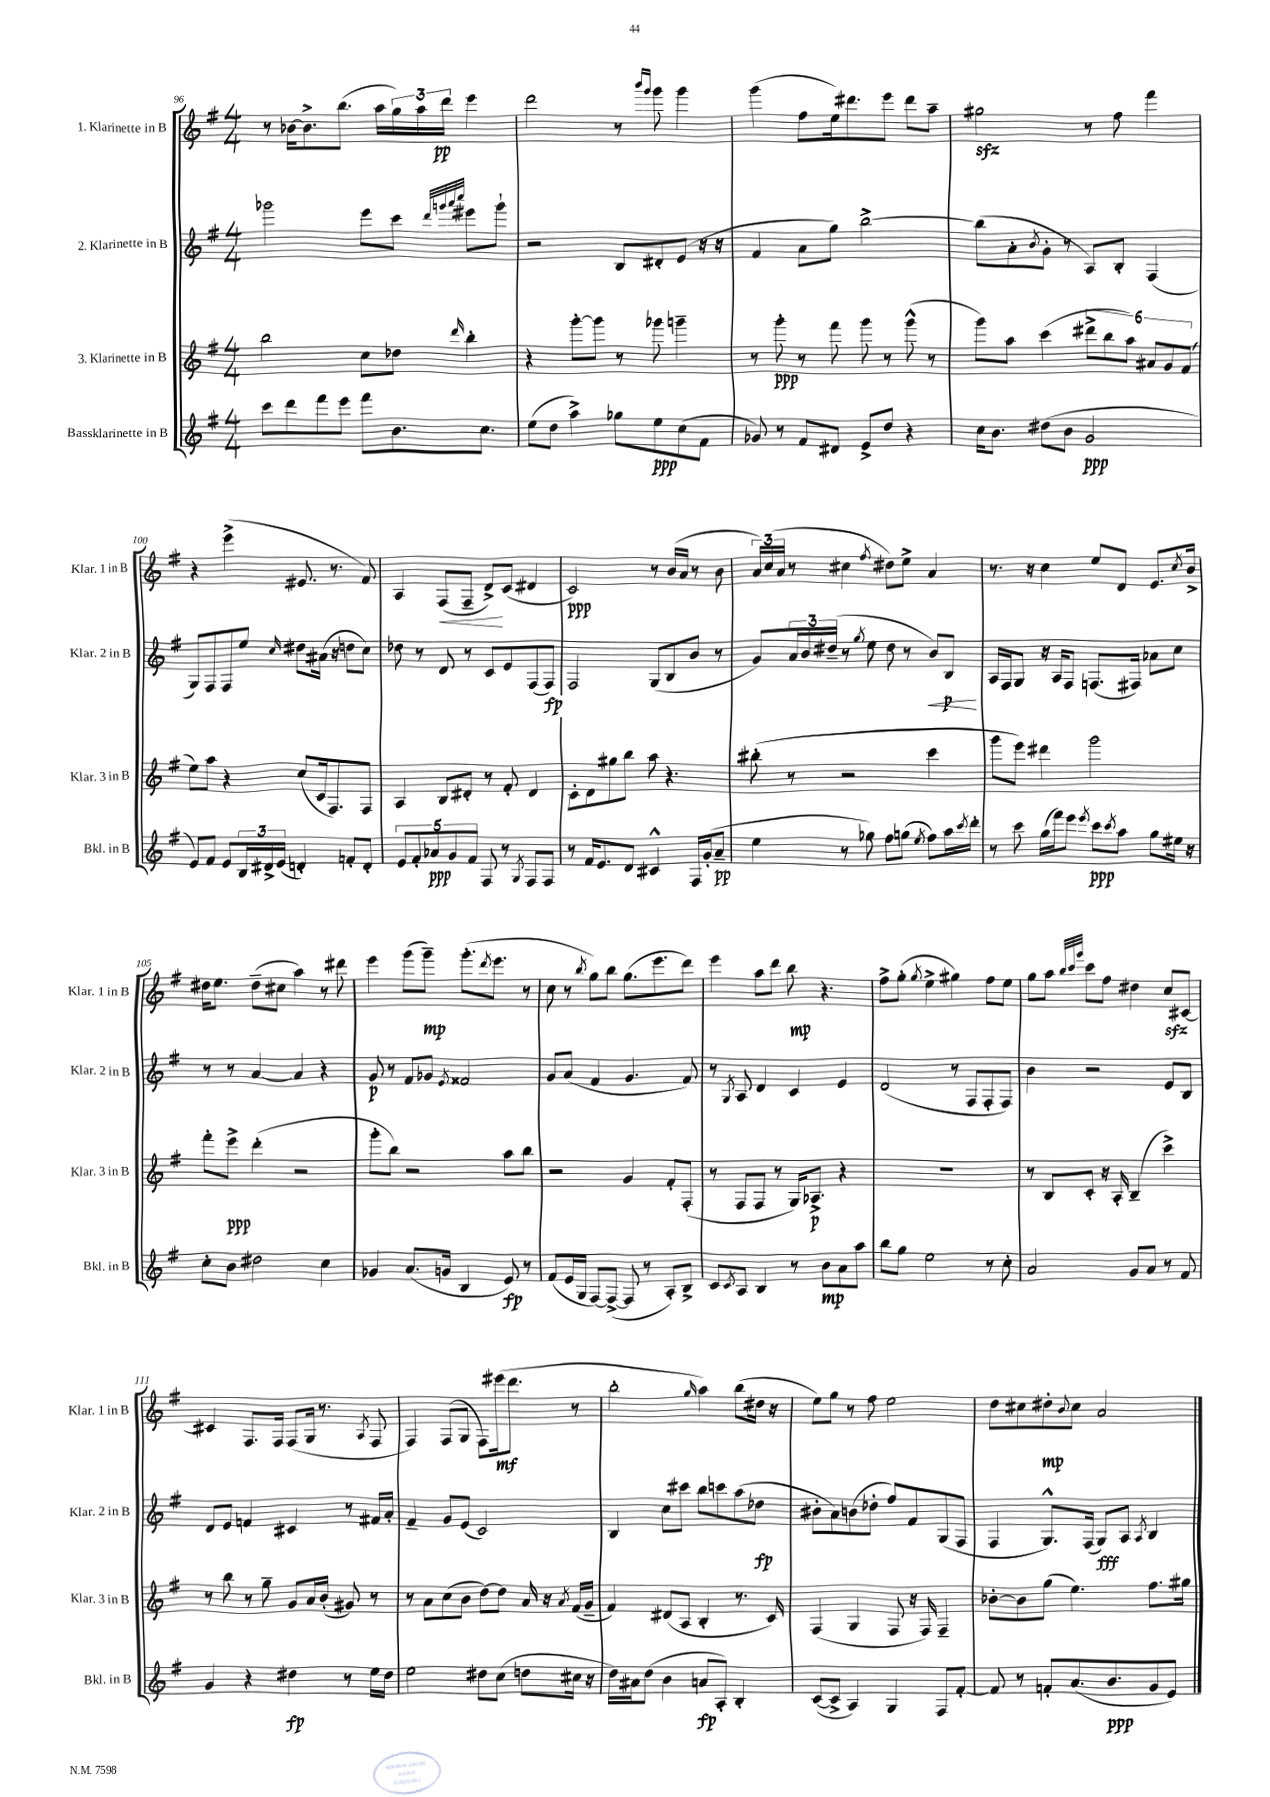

**kern	**dynam	**kern	**dynam	**kern	**dynam	**kern	**dynam
*part4	*part4	*part3	*part3	*part2	*part2	*part1	*part1
*staff4	*staff4	*staff3	*staff3	*staff2	*staff2	*staff1	*staff1
*I"Bassklarinette in B	*	*I"3. Klarinette in B	*	*I"2. Klarinette in B	*	*I"1. Klarinette in B	*
*I'Bkl. in B	*	*I'Klar. 3 in B	*	*I'Klar. 2 in B	*	*I'Klar. 1 in B	*
*clefG2	*	*clefG2	*	*clefG2	*	*clefG2	*
*k[f#]	*	*k[f#]	*	*k[f#]	*	*k[f#]	*
*M4/4	*	*M4/4	*	*M4/4	*	*M4/4	*
=96	=96	=96	=96	=96	=96	=96	=96
8ccc\L	.	2bb\	.	2ggg-X\	.	8r	.
8ddd\	.	.	.	.	.	[16b-X\KL	.
.	.	.	.	.	.	8.b-^\]	.
8fff#\	.	.	.	.	.	.	.
8eee\J	.	.	.	.	.	(8.bb\J	.
8fff#\L	.	8cc\L	.	8eee\L	.	.	.
.	.	.	.	.	.	16aa\LL	.
8.b\	.	8dd-X\J	.	8ccc\J	.	24gg\)	.
.	.	.	.	.	.	24aa\	.
.	.	.	.	.	.	24ddd\JJ	pp
.	.	.	.	32qqddd/LLL	.	.	.
.	.	.	.	32qqgggn/	.	.	.
.	.	.	.	32qqaaa/	.	.	.
.	.	16qqddd/	.	32qqcccc/JJJ	.	.	.
.	.	4bb'\	.	8eee#X\L	.	4eee\	.
8.cc\J	.	.	.	.	.	.	.
.	.	.	.	8ggg`\J	.	.	.
=97	=97	=97	=97	=97	=97	=97	=97
(8ee\L	.	4r	.	2r	.	2ddd\	.
8dd\J	.	.	.	.	.	.	.
4aa^\)	.	[8ggg'\L	.	.	.	.	.
.	.	8ggg\J]	.	.	.	.	.
8gg-X\L	.	8r	.	8B/L	.	8r	.
.	.	.	.	.	.	16qqbbb/LL	.
.	.	.	.	.	.	16qqggg/JJ	.
8ee\	ppp	8ggg-X\	.	8d#X'/	.	8ggg\	.
(8cc\	.	4gggn~\	.	(8e/J	.	4ggg\	.
8f#\J	.	.	.	16r	.	.	.
.	.	.	.	16r	.	.	.
=98	=98	=98	=98	=98	=98	=98	=98
8g-X/)	.	8r	.	4f#/	.	(4ggg\	.
8r	.	8ggg'\	ppp	.	.	.	.
8f#/L	.	8r	.	8a\L	.	8ff#\L	.
8d#X/J	.	8fff#\	.	8gg\J)	.	16ee\k)	.
.	.	.	.	.	.	8.ddd#X\	.
8e^/L	.	8ggg\	.	[2bb^\	.	.	.
8dd/J	.	8r	.	.	.	8eee\J	.
4r	.	(8ggg^^\	.	.	.	8ddd#\L	.
.	.	8r	.	.	.	8aa~\J	.
=99	=99	=99	=99	=99	=99	=99	=99
16cc\KL	.	8ggg\L)	.	(8bb\L]	.	2gg#Xzz\	.
8.b\J	.	.	.	.	.	.	.
.	.	8aa\J	.	8a'\	.	.	.
.	.	.	.	8qb/	.	.	.
(8dd#X\L	.	(4ccc\	.	8g'\J	.	.	.
8b\J	.	.	.	8r	.	.	.
2g/	ppp	12ddd#X^\L	.	8A/L)	.	8r	.
.	.	12bb\	.	.	.	.	.
.	.	.	.	8B'/J	.	8ff#\	.
.	.	12aa\J)	.	.	.	.	.
.	.	12a#X/L	.	(4F#/	.	4fff#\	.
.	.	12g/	.	.	.	.	.
.	.	(12f#/J	.	.	.	.	.
!!LO:LB:g=z
=100	=100	=100	=100	=100	=100	=100	=100
8e/L)	.	8ee\L)	.	8G/L)	.	4r	.
8f#/J	.	8aa\J	.	8F#/	.	.	.
8e/L	.	4r	.	8F#/	.	(4eee^\	.
24B/L	.	.	.	8ee/J	.	.	.
24d#X^/	.	.	.	.	.	.	.
(24e/JJ	.	.	.	.	.	.	.
.	.	.	.	16qqcc/	.	.	.
4dn'/)	.	(8cc/L	.	8dd#X\L	.	8.e#X/	.
.	.	16c/k	.	(16a#X\Jk	.	.	.
.	.	8.F#/)	.	16r	.	8.r	.
8fn'/L	.	.	.	8ddn\L	.	.	.
8d'/J	.	8F#/J	.	8cc\J)	.	8f#/)	.
=101	=101	=101	=101	=101	=101	=101	=101
10e/L	.	4A/	.	8dd-X\	.	4A/	.
10f#'/	.	.	.	.	.	.	.
.	.	.	.	8r	.	.	.
10a-X/	ppp	.	.	.	.	.	.
!	!	!	!	!	!	!	!LO:HP:b
.	.	8B/L	.	8d/	.	(8F#/L	<
10g/	.	.	.	.	.	.	.
.	.	8d#X'/J	.	8r	.	8F#~/J	.
10f#/J	.	.	.	.	.	.	.
8F#/	.	8r	.	8c/L	.	8d^/L)	.
8r	.	8f#'/	.	8e/	.	(8c/J	[
8qG/	.	.	.	.	.	.	.
8F#/L	.	4d#/	.	(8F#/	.	4d#X/	.
8F#/J	.	.	.	8F#/J)	fp	.	.
=102	=102	=102	=102	=102	=102	=102	=102
8r	.	8c'\L	.	2F#/	.	2c/)	ppp
16f#/KL	.	8d\	.	.	.	.	.
8.e/	.	.	.	.	.	.	.
.	.	8gg#X\	.	.	.	.	.
8d/J	.	8bb\J	.	.	.	.	.
4c#X^^/	.	8aa\	.	(8G/L	.	8r	.
.	.	4.r	.	8B/	.	(16b/LL	.
.	.	.	.	.	.	16a/JJ	.
16F#/LL	.	.	.	8b/J	.	8r	.
(16g'/J	.	.	.	.	.	.	.
8a~/J	pp	.	.	8r	.	8b\	.
=103	=103	=103	=103	=103	=103	=103	=103
4ee\	.	(8bb#X'\	.	8g/L)	.	24a/LL)	.
.	.	.	.	.	.	(24cc/	.
.	.	.	.	.	.	24a/JJ	.
.	.	8r	.	24a/L	.	8r	.
.	.	.	.	24b/	.	.	.
.	.	.	.	(24dd#X~/JJ	.	.	.
8r	.	2r	.	8r	.	4cc#X\	.
.	.	.	.	8qgg/	.	.	.
8gg-X\)	.	.	.	8ee\	.	.	.
.	.	.	.	.	.	8qff#/	.
8ff#\L	.	.	.	8dd#\	.	8dd#X\L)	.
(8ggn\J	.	.	.	8r	.	8ee^\J	.
8qee/	.	.	.	.	.	.	.
!	!	!	!	!	!LO:HP:b	!	!
8ff#\L)	.	4ccc\	.	8b/L)	<	4a/	.
16aa\L	.	.	.	8B/J	p	.	.
8qccc/	.	.	.	.	.	.	.
16ddd'\JJ	.	.	.	.	.	.	.
.	.	.	.	.	[	.	.
=104	=104	=104	=104	=104	=104	=104	=104
8r	.	8ggg\L	.	16A/LL	.	8.r	.
.	.	.	.	16F#/J	.	.	.
8ccc\	.	8eee\J)	.	8G/J	.	.	.
.	.	.	.	.	.	16r	.
(16gg\LL	.	4ddd#X\	.	16r	.	4cc\	.
16fff#\J)	.	.	.	16A/KL	.	.	.
8eee\J	.	.	.	8F#/J	.	.	.
8qeee/	.	.	.	.	.	.	.
8ccc\L	ppp	2ggg\	.	(8.Fn/L	.	8ee/L	.
8qccc/	.	.	.	.	.	.	.
8aa\J	.	.	.	.	.	8d/J	.
.	.	.	.	16F#X/Jk)	.	.	.
8gg\L	.	.	.	8a-X\L	.	8.e/L	.
16ee#X\Jk	.	.	.	8cc\J	.	.	.
.	.	.	.	.	.	8qcc/	.
16r	.	.	.	.	.	16b^/Jk	.
!!LO:LB:g=z
=105	=105	=105	=105	=105	=105	=105	=105
8cc'\L	.	8fff#'\L	.	8r	.	16dd#X\KL	.
.	.	.	.	.	.	8.ee\J	.
8b\J	.	8eee^\J	ppp	8r	.	.	.
2dd#X\	.	(4ddd'\	.	[4a/	.	(8dd#~\L	.
.	.	.	.	.	.	8cc#X\J	.
.	.	2r	.	4a/]	.	4aa\)	.
4cc\	.	.	.	4r	.	8r	.
.	.	.	.	.	.	8ddd#X\	.
=106	=106	=106	=106	=106	=106	=106	=106
4g-X/	.	8ggg'\L	.	8g/	p	4eee\	.
.	.	8bb\J)	.	8r	.	.	.
(8.a/L	.	2r	.	8f#/L	.	(8ggg\L	.
.	.	.	.	8g-X/J	.	8ggg~\J)	mp
16gn/Jk	.	.	.	.	.	.	.
.	.	.	.	8qe/	.	.	.
4B/	.	.	.	2f##X/	.	(8.ggg'\L	.
.	.	.	.	.	.	8qddd/	.
.	.	.	.	.	.	8.eee\J	.
8e/)	fp	8aa\L	.	.	.	.	.
8r	.	8bb\J	.	.	.	8r	.
=107	=107	=107	=107	=107	=107	=107	=107
(8f#/L	.	2r	.	8g/L	.	8cc\	.
16e/L	.	.	.	(8a/J	.	8r	.
16G/JJ	.	.	.	.	.	.	.
.	.	.	.	.	.	8qbb/	.
[8F#/L)	.	.	.	4f#/	.	8gg\L)	.
(8F#^/J_	.	.	.	.	.	8bb\J	.
8F#/]	.	4g/	.	4.g/	.	(8.gg\L	.
8r	.	.	.	.	.	.	.
.	.	.	.	.	.	8.eee\	.
8A'/L)	.	8f#'/L	.	.	.	.	.
8B^/J	.	(8F#'/J	.	8f#/)	.	8ddd\J)	.
=108	=108	=108	=108	=108	=108	=108	=108
8c/L	.	8r	.	8r	.	4eee\	.
8qc/	.	.	.	8qG/	.	.	.
8A/J	.	8F#/L	.	8A/	.	.	.
4B/	.	8F#/J	.	4d/	.	8aa\L	.
.	.	8r	.	.	.	8ddd\J	.
8r	.	16G/KL)	.	4c/	.	8bb\	mp
.	.	8.A-X^/J	p	.	.	.	.
8b\L	mp	.	.	.	.	4.r	.
8a\	.	4r	.	4e/	.	.	.
8aa\J	.	.	.	.	.	.	.
=109	=109	=109	=109	=109	=109	=109	=109
8bb\L	.	1r	.	(2d/	.	8ff#^\L	.
8gg\J	.	.	.	.	.	(8gg'\J	.
.	.	.	.	.	.	8qgg/	.
2ee\	.	.	.	.	.	4ee^\	.
.	.	.	.	8r	.	4gg#X\)	.
.	.	.	.	8F#/L	.	.	.
8r	.	.	.	8F#'/	.	8ff#\L	.
8cc'\	.	.	.	8F#/J)	.	8ee\J	.
=110	=110	=110	=110	=110	=110	=110	=110
2a/	.	8r	.	4b\	.	8gg\L	.
.	.	8B/L	.	.	.	8aa\J	.
.	.	.	.	.	.	32qqbb/LLL	.
.	.	.	.	.	.	32qqccc/	.
.	.	.	.	.	.	32qqggg/JJJ	.
.	.	8c'/J	.	2r	.	8ccc\L	.
.	.	16r	.	.	.	8ff#\J	.
.	.	16A'/	.	.	.	.	.
8g/L	.	(4B~/	.	.	.	4dd#X\	.
8a/J	.	.	.	.	.	.	.
8r	.	4ccc^\)	.	8e/L	.	8cczz/L	.
8f#/	.	.	.	8B/J	.	[8c#X/J	.
!!LO:LB:g=z
=111	=111	=111	=111	=111	=111	=111	=111
4g/	.	8r	.	8d/L	.	4c#X/]	.
.	.	8bb\	.	8e/J	.	.	.
4r	.	8r	.	4fn/	.	8.F#/L	.
.	.	8gg~\	.	.	.	.	.
.	.	.	.	.	.	16F#/Jk	.
4dd#X\	fp	8g/L	.	4c#X/	.	(8F#/L	.
.	.	16a/L	.	.	.	16G/Jk	.
.	.	(16b'/JJ	.	.	.	8.r	.
8r	.	8g#X/)	.	8r	.	.	.
.	.	.	.	.	.	8qA/	.
16ee\LL	.	8r	.	16f#X/LL	.	8F#/	.
16dd#\JJ	.	.	.	16a'/JJ	.	.	.
=112	=112	=112	=112	=112	=112	=112	=112
2ee\	.	8r	.	4f#~/	.	4F#/)	.
.	.	8a\L	.	.	.	.	.
.	.	(8cc\	.	8g/L	.	(8F#/L	.
.	.	8b\J	.	(8e/J	.	8G/J	.
8dd#X\L	.	[8dd\L)	.	2c/)	.	8F#\L)	.
(8cc\J	.	8dd\J]	.	.	.	(16eee#X\k	mf
.	.	.	.	.	.	8.ddd\J	.
8ddn\L	.	16a/	.	.	.	.	.
.	.	16r	.	.	.	.	.
.	.	8qa/	.	.	.	.	.
16cc#X\Jk	.	(16f#/LL	.	.	.	8r	.
16r	.	16g~/JJ	.	.	.	.	.
=113	=113	=113	=113	=113	=113	=113	=113
16dd\LL)	.	4f#/)	.	4B/	.	2bb'\	.
16a#X\J	.	.	.	.	.	.	.
(8dd\J	.	.	.	.	.	.	.
4b\	.	(8d#X/L	.	8cc\L	.	.	.
.	.	8A/J	.	8ccc#X\J	.	.	.
.	.	.	.	.	.	16qqgg/	.
8an/L	fp	4B'/	.	8bb\L	.	4aa\)	.
8A'/J)	.	.	.	8cccn\	.	.	.
4B'/	.	8.r	.	(8aa\	.	(8bb\L	.
.	.	.	.	8dd-X\J	fp	16dd#X\Jk	.
.	.	16c/)	.	.	.	16r	.
=114	=114	=114	=114	=114	=114	=114	=114
([8c/L	.	(4F#/	.	8b#X'\L	.	8ee\L)	.
8c^/J]	.	.	.	8a\)	.	8gg\J	.
4A/)	.	4G/	.	(8bn\	.	8r	.
.	.	.	.	8dd-X'\J	.	8ff#\	.
4G/	.	8F#/	.	8ff#/L)	.	2ee\	.
.	.	16r	.	8f#/	.	.	.
.	.	16F#/)	.	.	.	.	.
8F#/L	.	4F#~/	.	(8G/	.	.	.
[8f#'/J	.	.	.	8F#/J	.	.	.
=115	=115	=115	=115	=115	=115	=115	=115
8f#/]	.	[8b-X'\L	.	4F#/	.	8dd\L	.
8r	.	8b-\]	.	.	.	8cc#X\	.
8fn'/L	.	(8gg\J	.	8.G^^/L)	.	8dd#X'\	mp
.	.	.	.	.	.	8qqb/	.
(8.a/	.	4.ee\)	.	.	.	8cc#\J	.
.	.	.	.	(16F#/Jk	.	.	.
.	.	.	.	8G/L)	fff	2a/	.
8.b/	ppp	.	.	.	.	.	.
.	.	.	.	8A/J	.	.	.
.	.	.	.	8qA/	.	.	.
8g/	.	8.ff#\L	.	4B/	.	.	.
8e/J)	.	.	.	.	.	.	.
.	.	16gg#X\Jk	.	.	.	.	.
==	==	==	==	==	==	==	==
*-	*-	*-	*-	*-	*-	*-	*-
